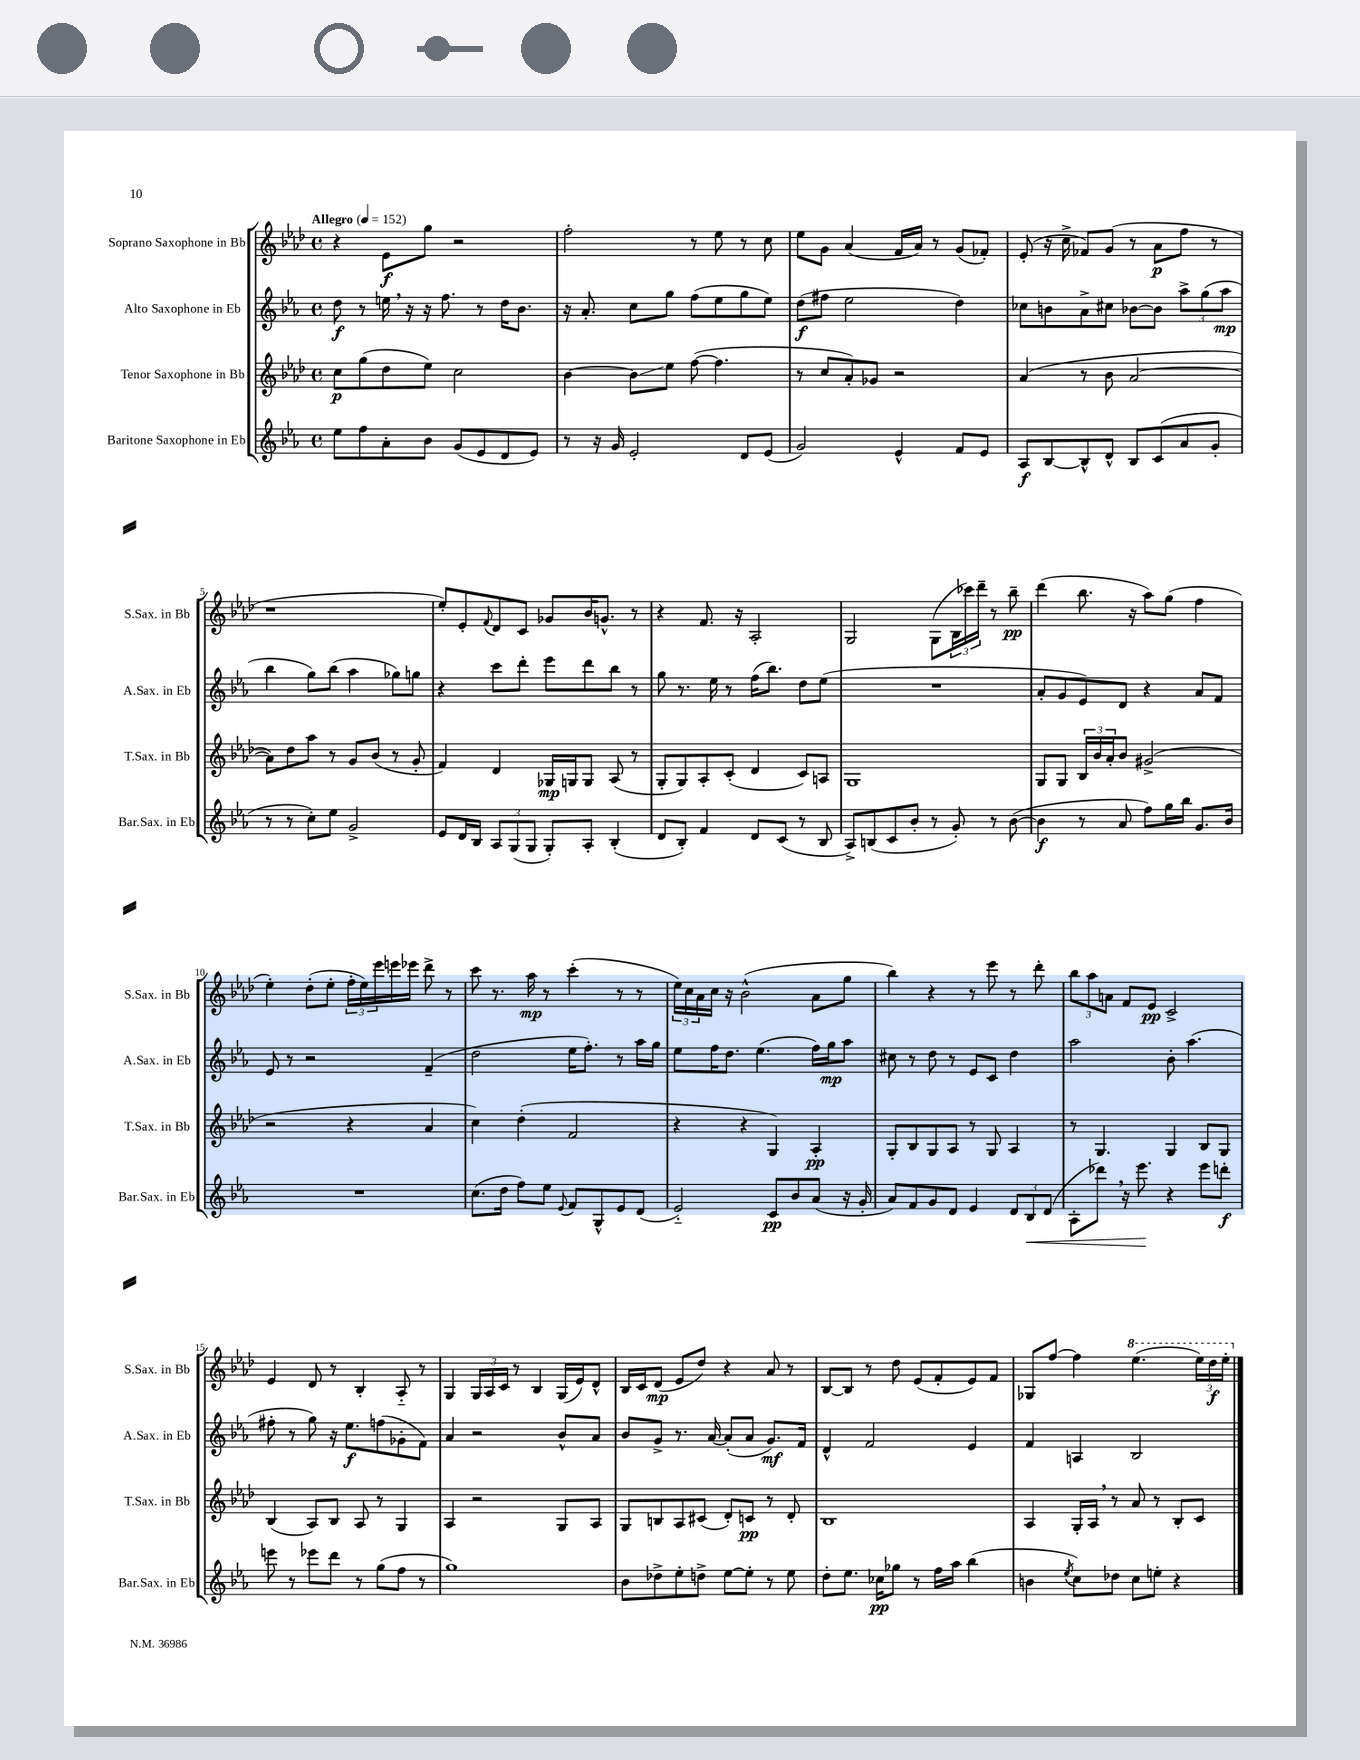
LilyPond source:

<<
\new StaffGroup <<
\new Staff = "s0" \with { instrumentName = "Soprano Saxophone in Bb" shortInstrumentName = "S.Sax. in Bb" } {
    \clef treble \key aes \major \defaultTimeSignature \time 4/4 \tempo "Allegro" 4 = 152
    r4 ees'8\f g''8 r2 |
    f''2-. r8 ees''8 r8 c''8 |
    ees''8 g'8 aes'4( f'16 aes'16) r8 g'8( fes'8-.) |
    ees'8-.( r16 c''16-> fes'8) g'8( r8 aes'8\p f''8 r8 |
    r1 |
    ees''8-.) ees'8-. \appoggiatura { f'8 } des'8 c'8 ges'8 bes'16 g'8.-^ r8 |
    r4 f'8. r16 aes2-. |
    g2 g8( \tuplet 3/2 { bes16 ces'''16) des'''16-- } r8 bes''8--\pp |
    des'''4( bes''8. r16 aes''8) g''8( f''4 |
    ees''4-.) des''8-.( ees''8-. \tuplet 3/2 { f''16-. ees''16) ees'''16 } e'''16 ees'''16 des'''8-> r8 |
    c'''8 r8. aes''16\mp r8 c'''4-.( r8 r8 |
    \tuplet 3/2 { ees''16) c''16 aes'16 } c''16 r16 bes'2-^( aes'8 g''8 |
    bes''4) r4 r8 ees'''8 r8 des'''8-. |
    \tuplet 3/2 { bes''8 aes''8 a'8 } f'8 ees'8\pp c'2-> |
    ees'4 des'8 r8 bes4-. aes8-_ r8 |
    g4 \tuplet 3/2 { g16 aes16 c'16 } r8 bes4 g16( ees'16) des'8-^ |
    bes16 c'16 des'8\mp( ees'8 des''8) r4 aes'8 r8 |
    bes8~ bes8 r8 des''8 ees'8( f'8-. ees'8) f'8 |
    ges8 f''8~ f''4 \ottava #1 ees'''4.( \tuplet 3/2 { ees'''16) des'''16\f ees'''16-. \ottava #0 } \bar "|." |
}
\new Staff = "s1" \with { instrumentName = "Alto Saxophone in Eb" shortInstrumentName = "A.Sax. in Eb" } {
    \clef treble \key ees \major \defaultTimeSignature \time 4/4
    d''8\f r8 e''16 \breathe r16 r16 f''8. r8 d''16 bes'8. |
    r16 aes'8.-. c''8 g''8 f''8( ees''8 g''8 ees''8) |
    d''8\f( fis''8 ees''2 d''4) |
    ces''8 b'8 aes'8-> cis''8 bes'8~ bes'8 \tuplet 3/2 { aes''8-> g''8( aes''8\mp } |
    bes''4 g''8) bes''8( aes''4 ges''8) g''8 |
    r4 c'''8 d'''8-. ees'''8 d'''8 bes''8 r8 |
    g''8 r8. ees''16 r8 f''16( bes''8.) d''8 ees''8( |
    R1 |
    aes'8-. g'8 ees'8) d'8 r4 aes'8 f'8 |
    ees'8 r8 r2 f'4--( |
    d''2 ees''16 f''8.-.) r8 aes''16 g''16 |
    ees''8 f''16 d''8. ees''4.( f''16) g''16\mp aes''8 |
    cis''8 r8 d''8 r8 ees'8 c'8 d''4 |
    aes''2 bes'8-. aes''4.( |
    fis''8-. r8 g''8) r16 ees''8.\f f''8( ges'8-. f'8) |
    aes'4 r2 bes'8-^ aes'8 |
    bes'8 g'8-> r8. aes'16~ aes'8-.( aes'8 g'8.\mf) f'16 |
    d'4-^ f'2 ees'4 |
    f'4 a4 bes2 \bar "|." |
}
\new Staff = "s2" \with { instrumentName = "Tenor Saxophone in Bb" shortInstrumentName = "T.Sax. in Bb" } {
    \clef treble \key aes \major \defaultTimeSignature \time 4/4
    c''8\p g''8( des''8 ees''8) c''2 |
    bes'4~ bes'8\glissando ees''8 f''8~( f''4. |
    r8 c''8 aes'8-.) ges'8 r2 |
    aes'4( r8 bes'8 aes'2~ |
    aes'8) des''8 aes''8 r8 g'8 bes'8( r8 g'8-. |
    f'4) des'4 ges16\mp g16 g8 aes8( r8 |
    g8-. g8) aes8-. c'8-.( des'4 c'8) a8 |
    g1 |
    g8 g8 \tuplet 3/2 { bes16 bes'16 aes'16-. } bes'8 gis'2->( |
    r2 r4 aes'4 |
    c''4) des''4-.( f'2 |
    r4 r4 g4) aes4-.\pp |
    g8-. bes8 g8 aes8 r8 g8 aes4 |
    r8 g4. g4 bes8 g8 |
    bes4( aes8) bes8 aes8 r8 g4 |
    aes4 r2 g8 aes8 |
    g8 b8 aes8 cis'8( des'8-.) c'8\pp r8 des'8-. |
    bes1 |
    aes4 g16-. aes16 \breathe r8 aes'8 r8 bes8-. c'8 \bar "|." |
}
\new Staff = "s3" \with { instrumentName = "Baritone Saxophone in Eb" shortInstrumentName = "Bar.Sax. in Eb" } {
    \clef treble \key ees \major \defaultTimeSignature \time 4/4
    ees''8 f''8 aes'8-. bes'8 g'8( ees'8 d'8 ees'8) |
    r8 r16 g'16 ees'2-. d'8 ees'8( |
    g'2) ees'4-^ f'8 ees'8 |
    aes8\f bes8~ bes8-^ d'8-^ bes8 c'8( aes'8 g'8-. |
    r8 r8 c''8-.) ees''8 g'2-> |
    ees'8 d'16 bes16 \tuplet 3/2 { aes8 g8( g8 } g8-.) aes8-. bes4-.( |
    d'8 bes8-.) f'4 d'8 c'8( r8 bes8 |
    aes8->) b8( c'8 bes'8-. r8 g'8-.) r8 bes'8~( |
    bes'4\f r8 aes'8 f''8) g''16 bes''16 g'8. bes'16 |
    R1 |
    c''8.( d''16 f''8) ees''8 \appoggiatura { ees'8 } f'8 g8-^ ees'8 d'8( |
    ees'2-_) c'8\pp bes'8 aes'8( r16 g'16-. |
    aes'8) f'8 g'8 d'8 ees'4 \tuplet 3/2 { d'8 bes8\< d'8( } |
    aes8-. des'''8) \breathe r16 ees'''8.\! r4 ees'''8 d'''8-.\f |
    e'''8 r8 ees'''8 d'''8 r8 g''8( f''8 r8 |
    g''1) |
    bes'8 des''8-> ees''8-. d''8-> ees''8~ ees''8-. r8 ees''8 |
    d''8-. ees''8. ces''16\pp ges''8 r8 f''16 aes''16 bes''4( |
    b'4 \acciaccatura { ees''8 } c''8) des''8 c''8 e''8-. r4 \bar "|." |
}
>>
>>
